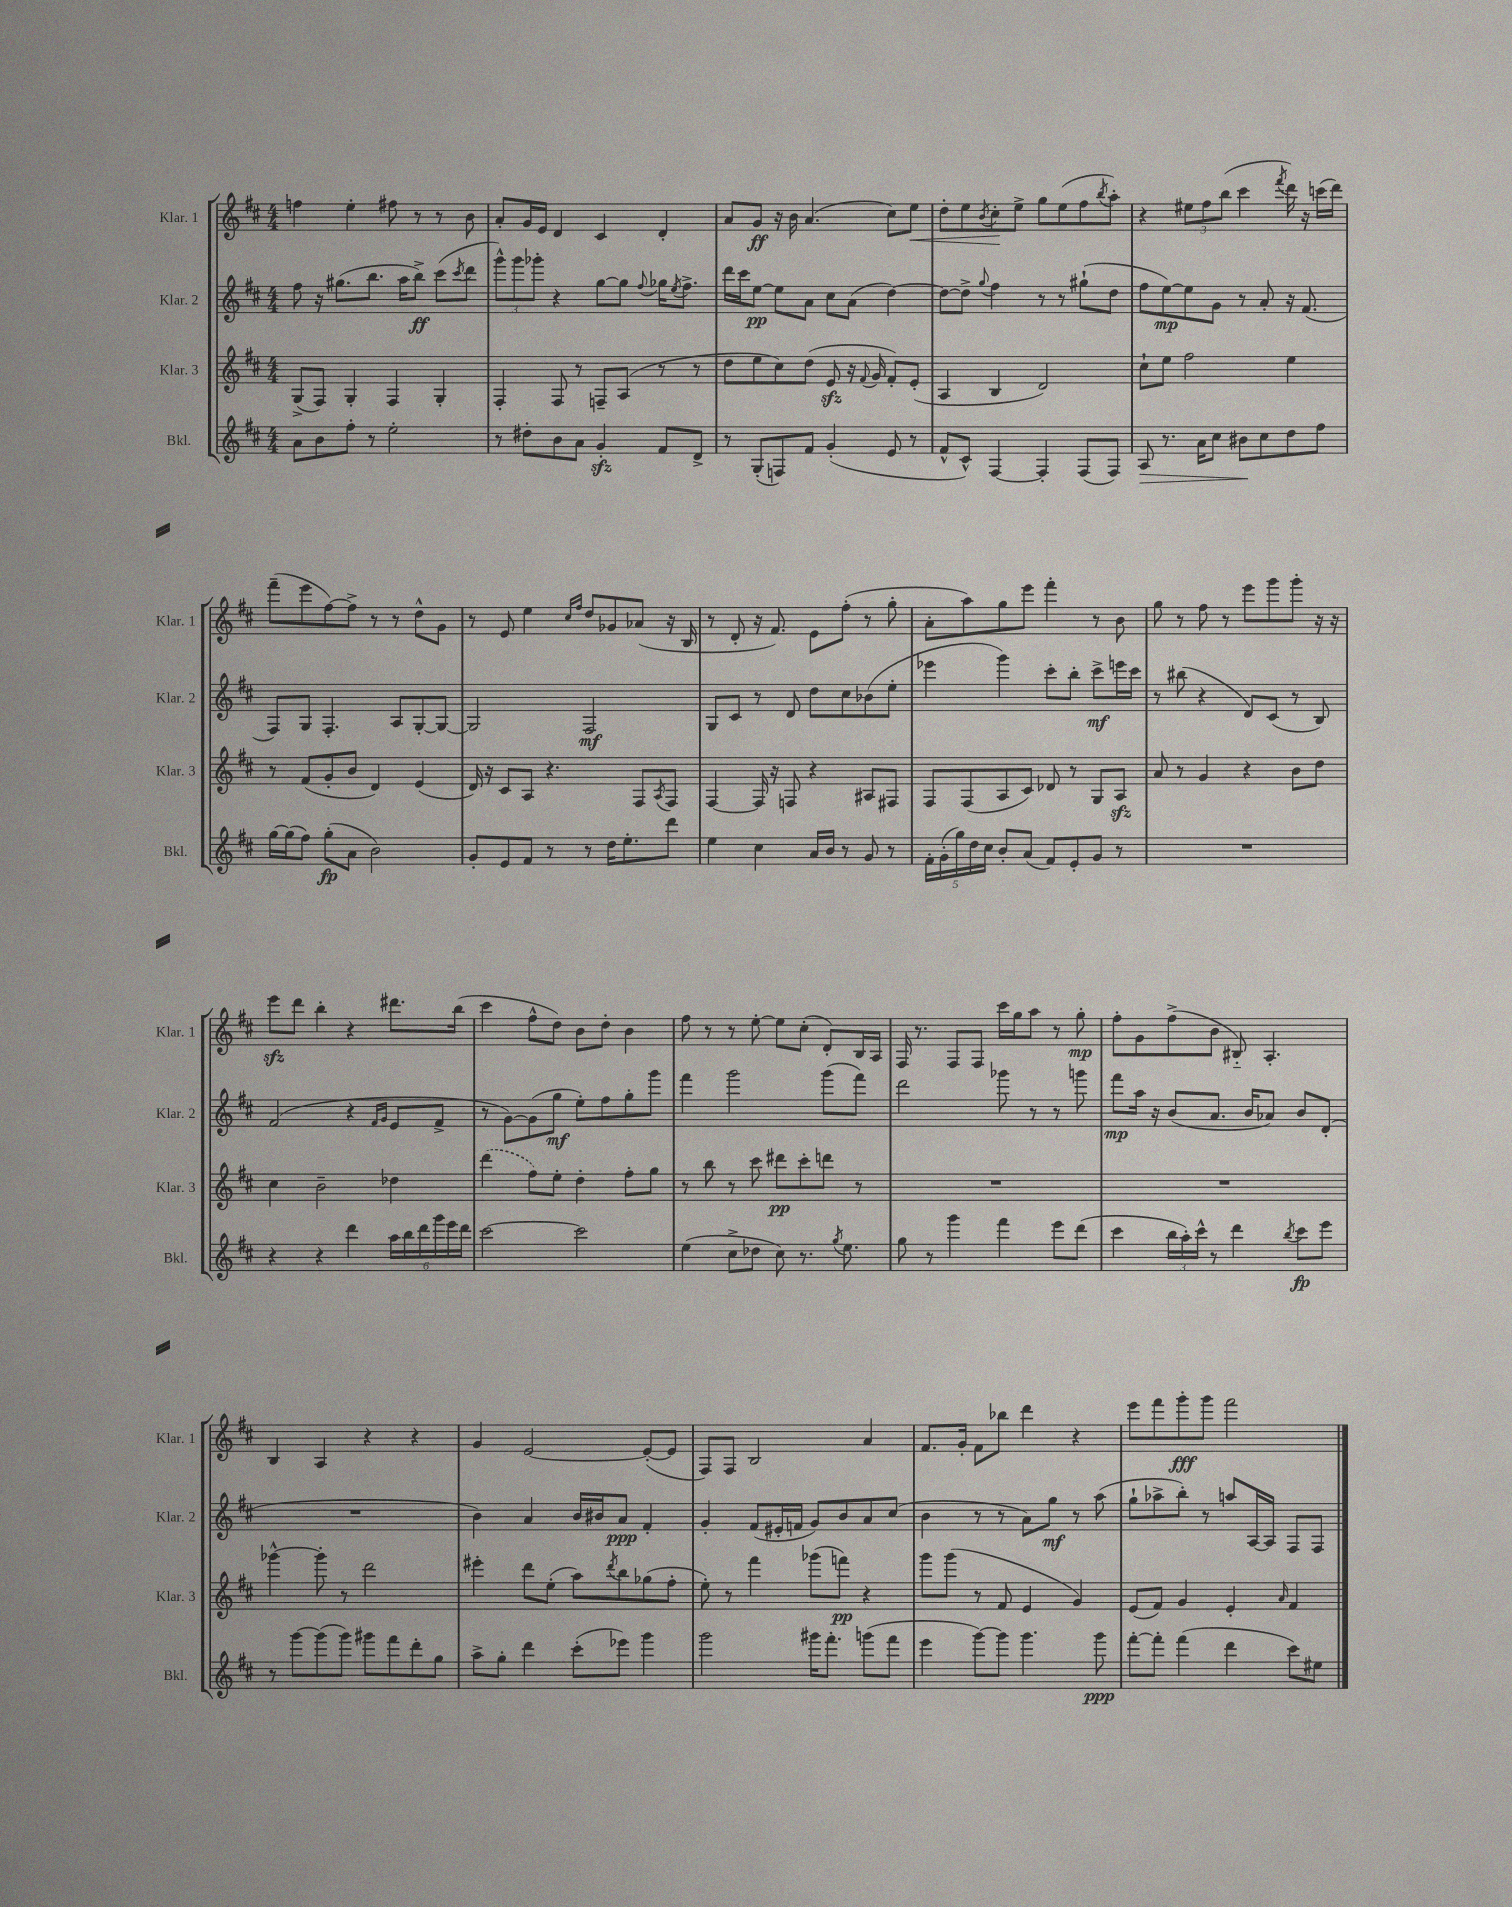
<<
\new StaffGroup <<
\new Staff = "s0" \with { instrumentName = "Klar. 1" shortInstrumentName = "Klar. 1" } {
    \clef treble \key d \major \numericTimeSignature \time 4/4
    f''4 e''4-. fis''8 r8 r8 b'8 |
    a'8-. g'16 e'16 d'4 cis'4 d'4-. |
    a'8 g'8\ff r16 b'16 a'4.( cis''8) e''8\< |
    d''8-. e''8 \acciaccatura { b'8 } cis''8-.\! e''8-> g''8 e''8( fis''8 \acciaccatura { b''8 } a''8-.) |
    r4 \tuplet 3/2 { eis''8 fis''8 b''8( } cis'''4 \acciaccatura { fis'''8 } d'''16) r16 c'''16( d'''16) |
    fis'''8--( e'''8 fis''8~) fis''8-> r8 r8 d''8-^ g'8 |
    r8 e'8 e''4 \grace { cis''16 fis''16 } d''8 ges'8 aes'8( r16 b16 |
    r8 d'8-. r16 fis'8.) e'8 fis''8-.( r8 g''8-. |
    a'8-. a''8) g''8 e'''8 fis'''4-. r8 b'8 |
    g''8 r8 fis''8 r8 e'''8 g'''8 g'''8-. r16 r16 |
    e'''8\sfz d'''8 b''4-. r4 dis'''8. b''16( |
    cis'''4 fis''8-^ d''8) b'8 d''8-. b'4 |
    fis''8 r8 r8 e''8~-. e''8 cis''8-.( d'8-.) b16 a16 |
    fis16 r8. fis8 fis8 cis'''16 g''16 a''8 r8 g''8-.\mp |
    fis''8-. g'8 fis''8->( b'8 bis8-_) a4.-. |
    b4 a4 r4 r4 |
    g'4 e'2~ e'8~-.( e'8 |
    fis8) fis8 b2 a'4 |
    fis'8. g'16-. fis'8 bes''8 d'''4 r4 |
    e'''8 fis'''8 g'''8-.\fff g'''8 fis'''2 \bar "|." |
}
\new Staff = "s1" \with { instrumentName = "Klar. 2" shortInstrumentName = "Klar. 2" } {
    \clef treble \key d \major \numericTimeSignature \time 4/4
    fis''8 r16 gis''8.( b''8. a''16 b''8->\ff) cis'''8( \acciaccatura { cis'''8 } d'''8 |
    \tuplet 3/2 { g'''8-^) g'''8 ges'''8-. } r4 g''8~ g''8 \appoggiatura { fis''8 } ges''16 \acciaccatura { e''8 } fis''8.-> |
    d'''16 cis'''16 e''8~\pp e''8 a'8 cis''8 a'8( d''4~) |
    d''8~ d''8-> \appoggiatura { g''8 } fis''4 r8 r8 gis''8-!( d''8 |
    fis''8 e''8~\mp) e''8 g'8 r8 a'8-. r16 fis'8.( |
    fis8) g8 fis4.-. a8 g8~-. g8~ |
    g2 fis2\mf |
    g8 cis'8 r8 d'8 d''8 cis''8 bes'8( e''8-. |
    ees'''4 g'''4) cis'''8-. b''8-. cis'''8->\mf e'''16 cis'''16 |
    r8 bis''8( r4 d'8) cis'8( r8 b8) |
    fis'2( r4 \grace { fis'16 g'16 } e'8 fis'8-> |
    r8 g'8~) g'8( g''8\mf e''8-.) fis''8 g''8-. g'''8 |
    fis'''4 g'''2 g'''8( fis'''8) |
    d'''2 ges'''8 r8 r8 g'''8 |
    fis'''8\mp a''16 r16 b'8( a'8. b'16 aes'8) b'8 d'8-.( |
    R1 |
    b'4) a'4 b'16 bis'16 a'8\ppp fis'4-. |
    g'4-. fis'8( eis'16-. f'16 g'8) b'8 a'8 cis''8( |
    b'4 r8 r8 a'8) g''8\mf r8 a''8( |
    g''8-! aes''8-> b''8-.) r8 a''8 a16~ a16 fis8 fis8 \bar "|." |
}
\new Staff = "s2" \with { instrumentName = "Klar. 3" shortInstrumentName = "Klar. 3" } {
    \clef treble \key d \major \numericTimeSignature \time 4/4
    g8->( fis8) g4-. fis4 g4-. |
    fis4-. fis8 r8 f8-- a8( r8 r8 |
    d''8 e''8 cis''8) d''8( e'8\sfz r16 \appoggiatura { fis'8 } g'16 fis'8-.) e'8-.( |
    a4 b4 d'2) |
    cis''8-! e''8 fis''2 e''4 |
    r8 fis'8( g'8-. b'8 d'4) e'4( |
    d'16) r16 cis'8 a8 r4. fis8 \acciaccatura { a8 } fis8 |
    fis4~ fis16 r16 f8 r4 ais8 fis8 |
    fis8 fis8( a8 cis'8) des'8 r8 g8 a8\sfz |
    a'8 r8 g'4 r4 b'8 d''8 |
    cis''4 b'2-- des''4 |
    \once \slurDashed d'''4( fis''8) e''8-. d''4-. fis''8-. g''8 |
    r8 b''8 r8 cis'''8 dis'''8\pp cis'''8-. d'''8 r8 |
    R1 |
    R1 |
    ges'''4~-^ ges'''8-. r8 d'''2 |
    eis'''4-. d'''8 e''8-.( a''8) \acciaccatura { d'''8 } b''8 ges''8( fis''8-. |
    e''8-.) r8 fis'''4 ges'''8( f'''8\pp) r4 |
    g'''8 g'''8( r8 fis'8 e'4 g'4) |
    e'8( fis'8) g'4 e'4-. \grace { a'16 } fis'4 \bar "|." |
}
\new Staff = "s3" \with { instrumentName = "Bkl." shortInstrumentName = "Bkl." } {
    \clef treble \key d \major \numericTimeSignature \time 4/4
    a'8 b'8 fis''8-. r8 e''2-. |
    r8 dis''8-. b'8 a'8 g'4-.\sfz fis'8 d'8-> |
    r8 g8-.( f8) fis'8 g'4-.( e'8 r8 |
    fis'8-^ cis'8-^) fis4~ fis4-. fis8( fis8) |
    a8\> r8. a'16 cis''8 bis'8\! cis''8 d''8 fis''8 |
    g''16~ g''16( fis''8) g''8-.\fp( a'8 b'2) |
    g'8-. e'8 fis'8 r8 r8 d''16 e''8.-. d'''8 |
    e''4 cis''4 a'16 b'16 r8 g'8 r8 |
    \tuplet 5/4 { fis'16-. g'16-.( g''16) d''16 cis''16 } b'8-. a'8( fis'8) e'8-. g'8 r8 |
    R1 |
    r4 r4 d'''4 \tuplet 6/4 { a''16 b''16 d'''16 g'''16 e'''16 d'''16 } |
    cis'''2~ cis'''2 |
    e''4( cis''8-> des''8 cis''8) r8. \acciaccatura { g''8 } e''8. |
    g''8 r8 g'''4 fis'''4 e'''8 d'''8( |
    cis'''4 \tuplet 3/2 { b''16 a''16-.) cis'''16-^ } r8 d'''4 \acciaccatura { b''8 } cis'''8\fp e'''8 |
    r8 g'''8~ g'''8( g'''8) gis'''8 fis'''8 d'''8-. g''8 |
    a''8-> g''8-. d'''4 cis'''8-.( ees'''8) g'''4 |
    g'''2 gis'''16 fis'''8.-. g'''8( fis'''8 |
    e'''4 g'''8~) g'''8 g'''4. g'''8\ppp |
    fis'''8~-. fis'''8-. fis'''4( d'''4 cis'''8) eis''8 \bar "|." |
}
>>
>>
\layout { \context { \Score \remove "Bar_number_engraver" } }
